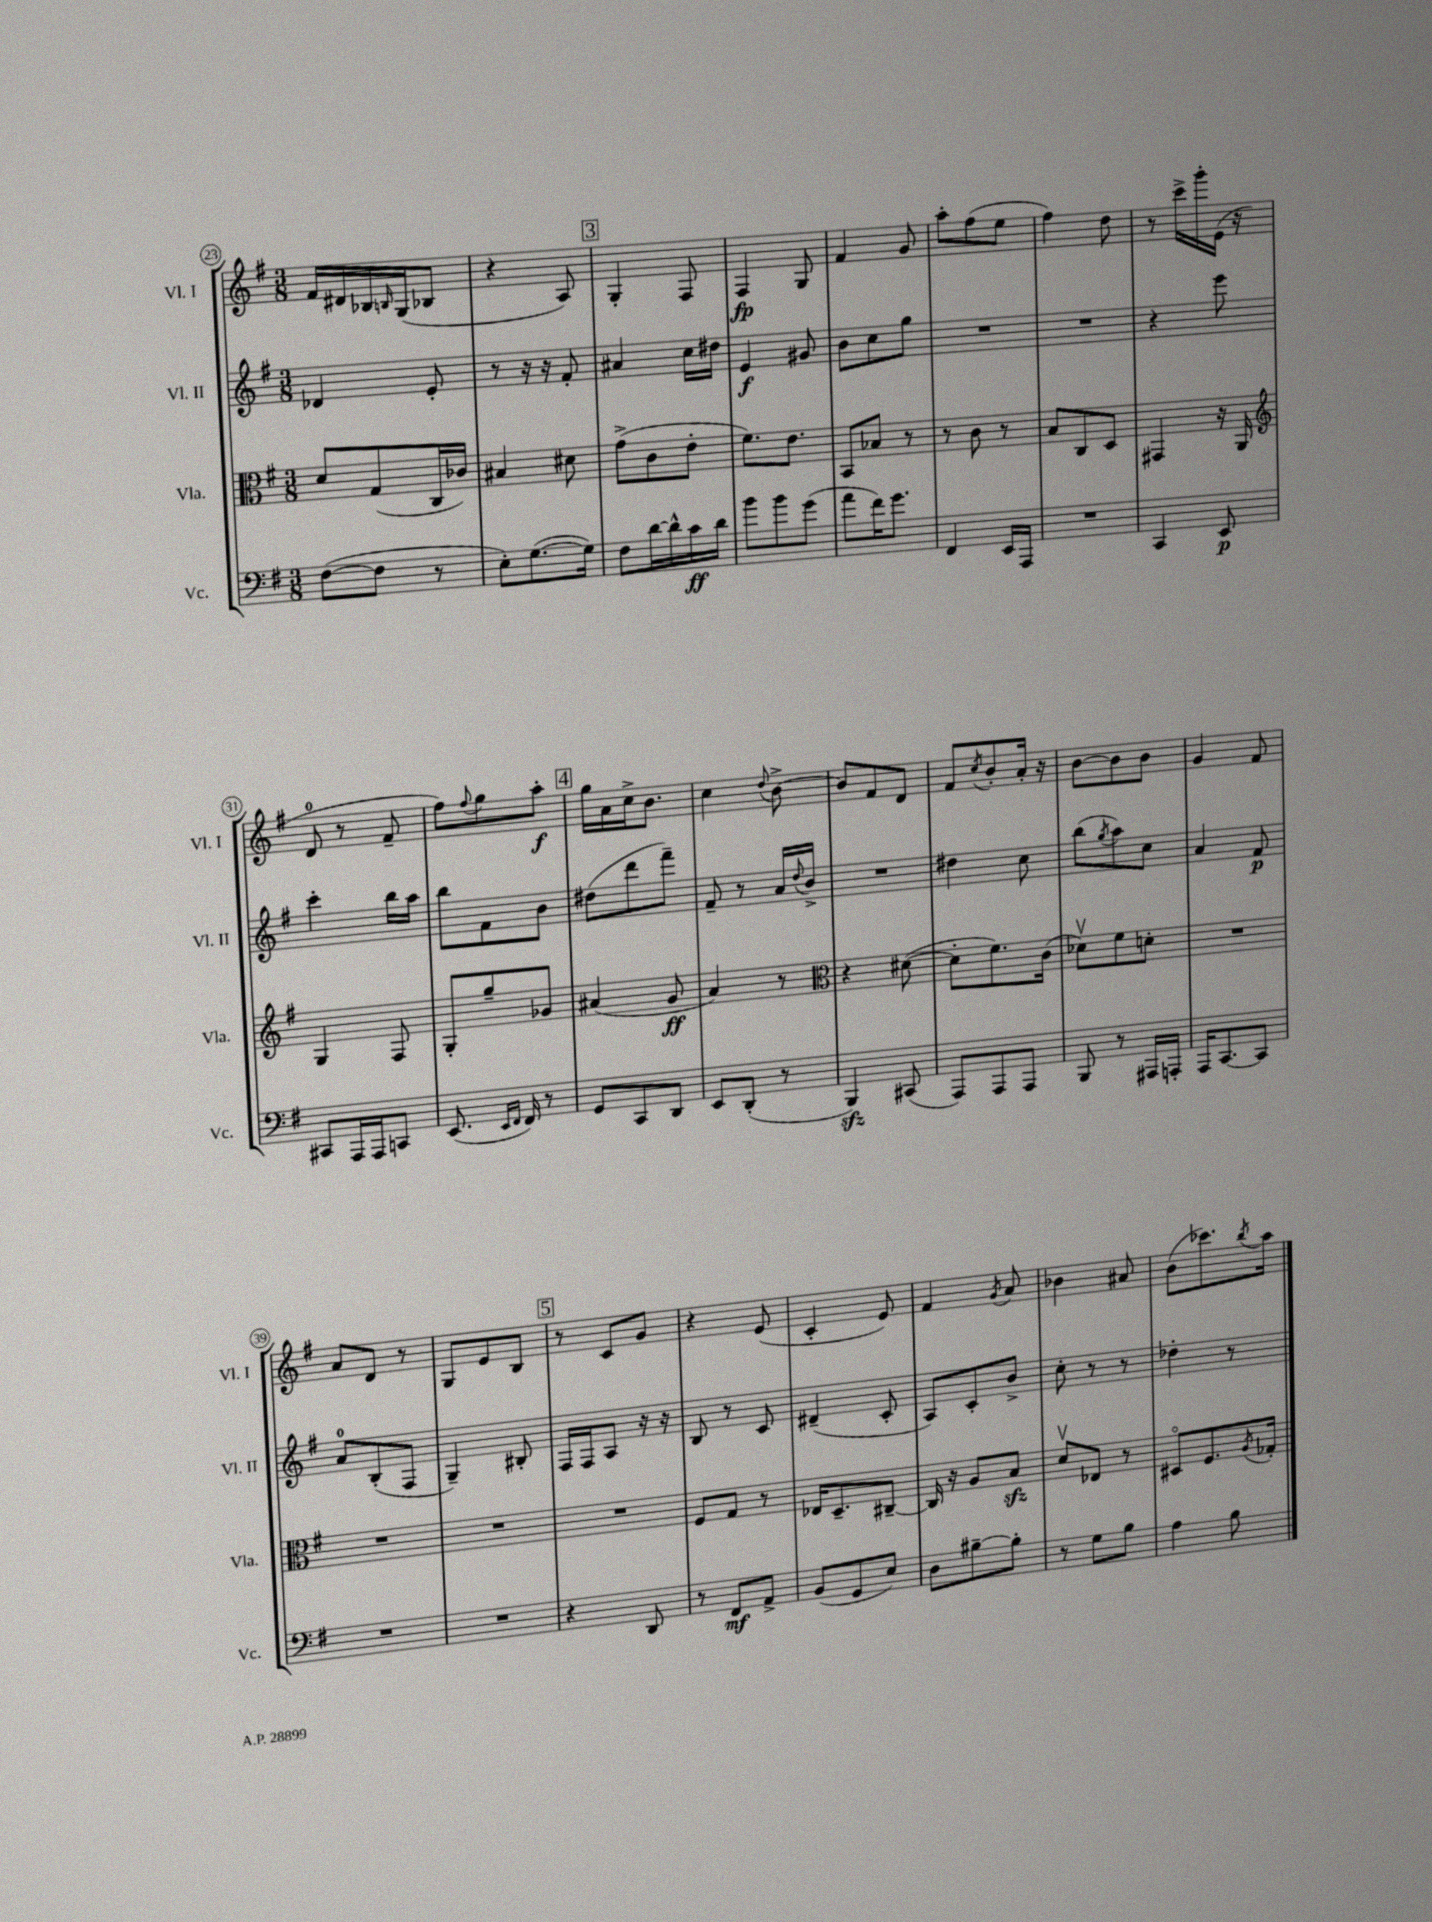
<<
\new StaffGroup <<
\new Staff = "s0" \with { instrumentName = "Vl. I" shortInstrumentName = "Vl. I" } {
    \clef treble \key g \major \numericTimeSignature \time 3/8
    fis'16 dis'16 bes16 \grace { b16 } g16( bes8 |
    r4 a8) |
    \mark \markup { \box "3" } g4-. fis8 |
    fis4\fp g8 |
    fis'4 g'8 |
    a''8-. fis''8( e''8 |
    fis''4) d''8 |
    r8 c'''16-> g'''16-. e'16( r16 |
    d'8-0 r8 fis'8-- |
    fis''8) \appoggiatura { fis''8 } g''8 a''8-.\f |
    \mark \markup { \box "4" } g''16 a'16 c''16-> b'8. |
    c''4 \appoggiatura { d''8 } b'8~-> |
    b'8 fis'8 d'8 |
    fis'8 \acciaccatura { c''8 } b'8-. a'16-. r16 |
    b'8~ b'8 b'8 |
    g'4 fis'8 |
    a'8 d'8 r8 |
    g8 e'8 b8 |
    \mark \markup { \box "5" } r8 c'8 g'8 |
    r4 e'8( |
    c'4-. e'8) |
    fis'4 \acciaccatura { g'8 } a'8 |
    bes'4 ais'8 |
    b'8( ces'''8.) \acciaccatura { b''8 } a''16 \bar "|." |
}
\new Staff = "s1" \with { instrumentName = "Vl. II" shortInstrumentName = "Vl. II" } {
    \clef treble \key g \major \numericTimeSignature \time 3/8
    des'4 e'8-. |
    r8 r16 r16 fis'8-. |
    \mark \markup { \box "3" } ais'4 c''16 dis''16 |
    e'4\f gis'8 |
    b'8 c''8 g''8 |
    R4. |
    R4. |
    r4 e'''8 |
    c'''4-. b''16 a''16 |
    b''8 fis'8 b'8 |
    \mark \markup { \box "4" } dis''8( d'''8 fis'''8--) |
    fis'8-- r8 a'16 \appoggiatura { d''8 } b'16-> |
    R4. |
    dis''4 c''8 |
    b''8( \acciaccatura { g''8 } a''8) c''8 |
    a'4 fis'8\p |
    a'8-0 b8-.( fis8 |
    g4--) bis8-. |
    \mark \markup { \box "5" } fis16 fis16 a8 r16 r16 |
    b8 r8 c'8 |
    dis'4--( c'8-. |
    a8) c'8-. b'8-> |
    c''8-. r8 r8 |
    des''4-. r8 \bar "|." |
}
\new Staff = "s2" \with { instrumentName = "Vla." shortInstrumentName = "Vla." } {
    \clef alto \key g \major \numericTimeSignature \time 3/8
    d'8 g8( c16 ces'16) |
    bis4 dis'8 |
    \mark \markup { \box "3" } g'8->( c'8 e'8-. |
    fis'8.) e'8. |
    b,8 bes8 r8 |
    r8 c'8 r8 |
    b8 c8 d8 |
    gis,4 r16 a,16 |
    \clef treble g4 fis8 |
    g8-. g''8-- ges'8 |
    \mark \markup { \box "4" } ais'4( g'8\ff |
    a'4) r8 |
    \clef alto r4 dis'8~( |
    dis'8-. fis'8.) c'16( |
    des'8\upbow) fis'8 d'8-. |
    R4. |
    R4. |
    R4. |
    \mark \markup { \box "5" } R4. |
    fis8 g8 r8 |
    ees16 d8.-- cis8~-- |
    cis16 r16 a8 b8\sfz |
    d'8\upbow ees8 r8 |
    dis8\flageolet fis8. \acciaccatura { a8 } ges16-. \bar "|." |
}
\new Staff = "s3" \with { instrumentName = "Vc." shortInstrumentName = "Vc." } {
    \clef bass \key g \major \numericTimeSignature \time 3/8
    fis8~( fis8 r8 |
    e8-.) g8.~( g16) |
    \mark \markup { \box "3" } fis8 d'16~ d'16-^ c'16\ff d'16 |
    b'8 b'8 g'8( |
    a'8 fis'16) g'8. |
    fis,4 e,16 a,,16 |
    R4. |
    c,4 e,8\p |
    cis,8 a,,16 a,,16 c,8 |
    e,8.( \grace { e,16 fis,16 } fis,16) r8 |
    \mark \markup { \box "4" } g,8 c,8 d,8 |
    e,8 d,8-.( r8 |
    b,,4\sfz) cis,8( |
    a,,8) a,,8 a,,8 |
    b,,8 r8 ais,,16 a,,16-. |
    a,,16 c,8.~ c,8 |
    R4. |
    R4. |
    \mark \markup { \box "5" } r4 d,8 |
    r8 fis,8\mf a,8-> |
    b,8( g,8 e8) |
    d8 bis8~-- bis8-. |
    r8 g8 b8 |
    a4 b8 \bar "|." |
}
>>
>>
\layout { \context { \Score currentBarNumber = #23 \override BarNumber.stencil = #(make-stencil-circler 0.1 0.3 ly:text-interface::print) } }
